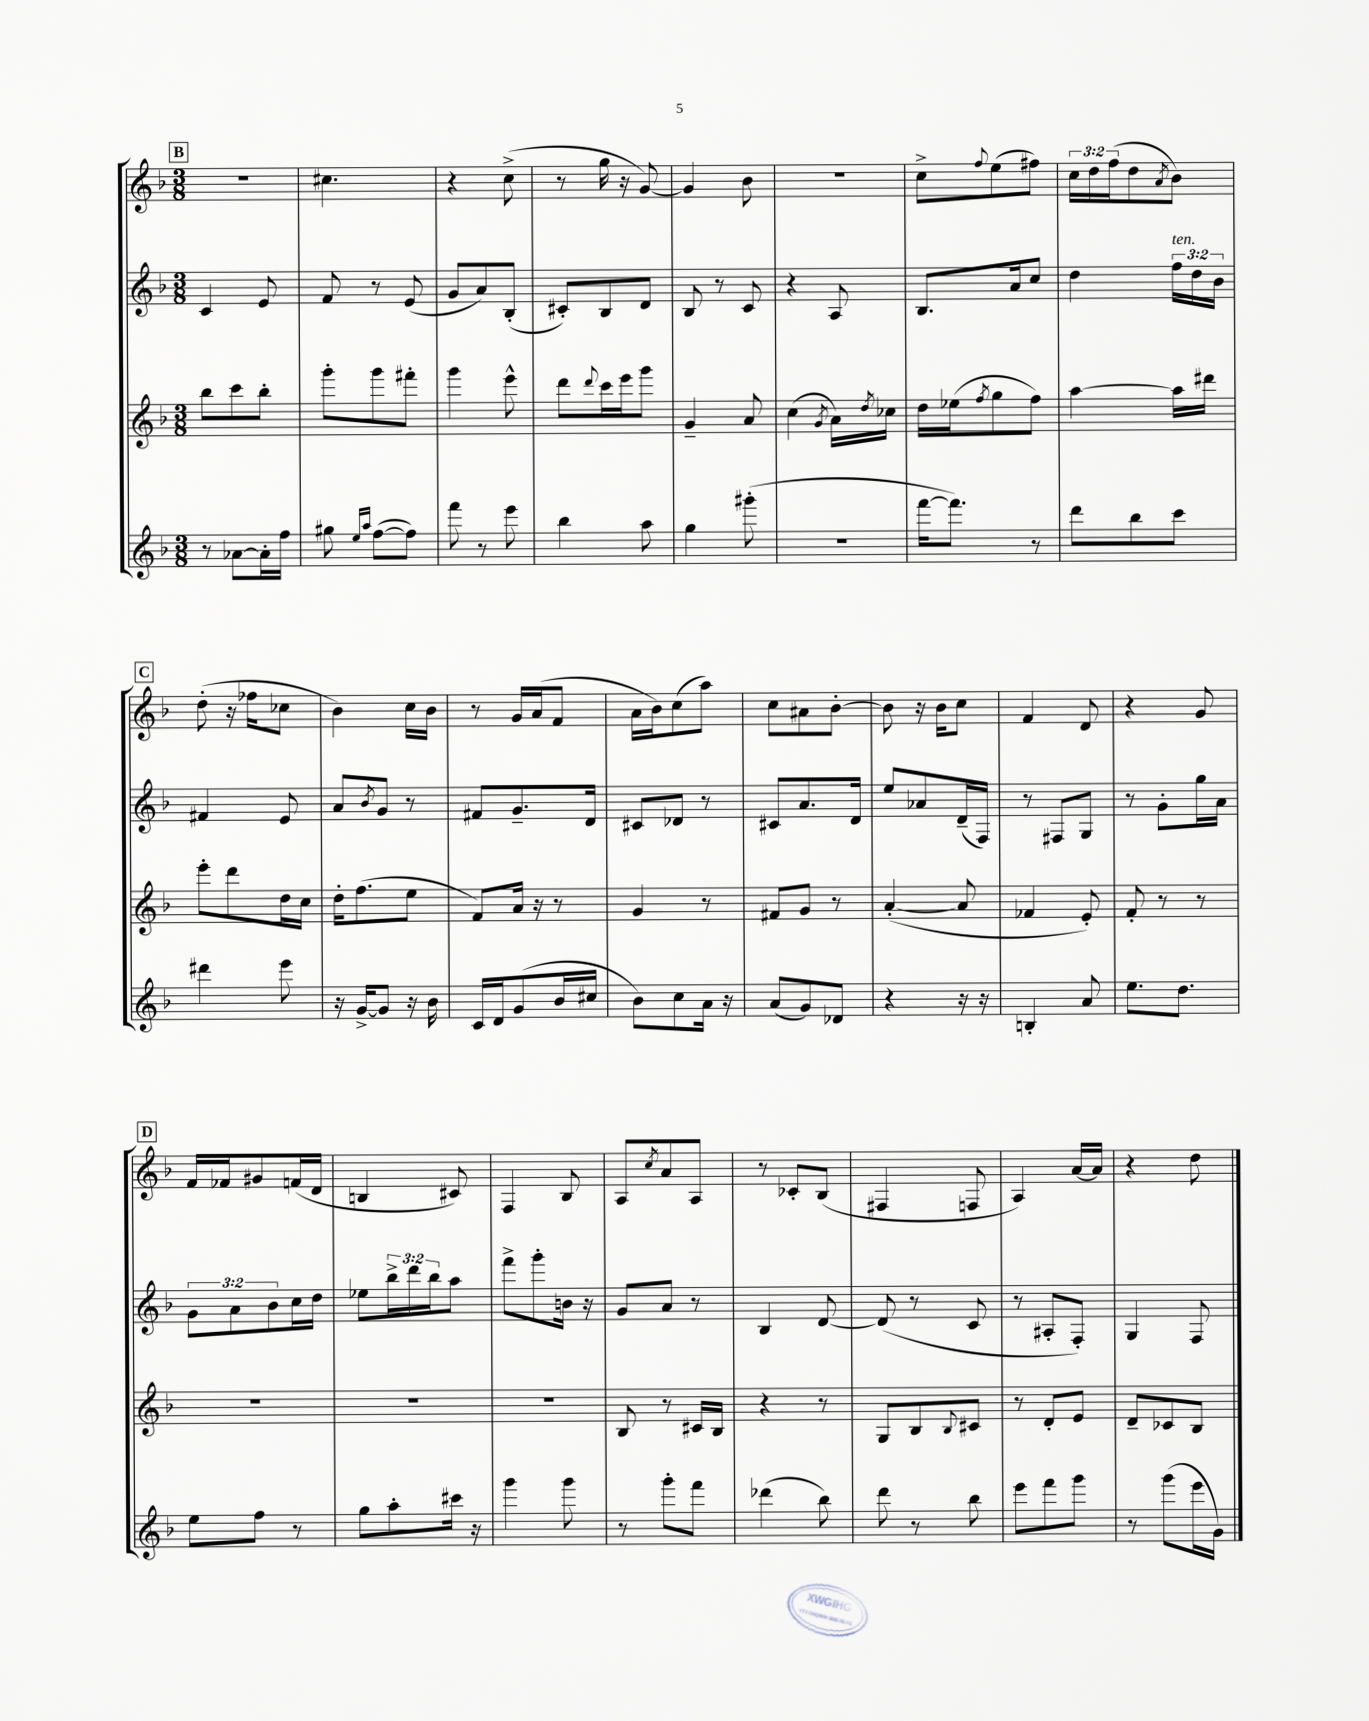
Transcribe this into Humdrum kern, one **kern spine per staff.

**kern	**kern	**kern	**kern
*staff4	*staff3	*staff2	*staff1
*clefG2	*clefG2	*clefG2	*clefG2
*k[b-]	*k[b-]	*k[b-]	*k[b-]
*M3/8	*M3/8	*M3/8	*M3/8
8r	8bb-	4c	4.r
[8a-	8ccc	.	.
16a-']	8bb-'	8e	.
16ff	.	.	.
=	=	=	=
8gg#	8ggg'	8f	4.cc#
16qqee	.	.	.
16qqaa	.	.	.
([8ff	8ggg	8r	.
8ff])	8fff#'	(8e	.
=	=	=	=
8fff	4ggg	8g	4r
8r	.	8a)	.
8eee	8eee^^	(8B-'	(8cc^
=	=	=	=
4bb-	8ddd	8c#')	8r
.	8qqddd	.	.
.	16ccc	8B-	16gg
.	16eee	.	16r
8aa	8ggg	8d	[8g)
=	=	=	=
4gg	4g~	8B-	4g]
.	.	8r	.
(8ggg#'	8a	8c	8b-
=	=	=	=
4.r	(4cc	4r	4.r
.	8qg	.	.
.	16a)	8A	.
.	8qdd	.	.
.	16cc-	.	.
=	=	=	=
[16fff	16dd	8.B-	8cc^
8.fff])	(16ee-	.	.
.	8qff	.	8qqff
.	8gg	.	(8ee
.	.	16a	.
8r	8ff)	8cc	8ff#)
=	=	=	=
8ddd	[4aa	4dd	24cc
.	.	.	24dd
.	.	.	(24ff
8bb-	.	.	8dd
.	.	.	8qa
8ccc	16aa]	24ff	8b-)
.	.	24dd	.
.	16ddd#	.	.
.	.	24b-	.
=	=	=	=
4ddd#	8eee'	4f#	(8dd'
.	8ddd	.	16r
.	.	.	16ff-
8eee	16dd	8e	8cc-
.	16cc	.	.
=	=	=	=
16r	16dd'	8a	4b-)
[16g^	(8.ff	.	.
.	.	8qb-	.
8g]	.	8g	.
16r	8ee	8r	16cc
16b-	.	.	16b-
=	=	=	=
16c	8f)	8f#	8r
16d	.	.	.
(8g	16a	8.g~	16g
.	16r	.	(16a
16b-	8r	.	8f
16cc#	.	16d	.
=	=	=	=
8b-)	4g	8c#	16a
.	.	.	16b-)
8cc	.	8d-	(8cc
16a	8r	8r	8aa)
16r	.	.	.
=	=	=	=
(8a	8f#	8c#	8cc
8g)	8g	8.a	8a#
8d-	8r	.	[8b-'
.	.	16d	.
=	=	=	=
4r	([4a'	8ee	8b-]
.	.	8a-	16r
.	.	.	16b-
16r	8a]	(16d~	8cc
16r	.	16F)	.
=	=	=	=
4B'	4f-	8r	4f
.	.	8F#	.
8a	8e')	8G	8d
=	=	=	=
8.ee	8f'	8r	4r
.	8r	8g'	.
8.dd	.	.	.
.	8r	16gg	8g
.	.	16a	.
=	=	=	=
8ee	4.r	12g	16f
.	.	.	16f-
.	.	12a	.
8ff	.	.	8g#
.	.	12b-	.
8r	.	16cc	(16f
.	.	16dd	16d
=	=	=	=
8gg	4.r	8ee-	4B
8aa'	.	24bb-^	.
.	.	24ddd	.
.	.	24bb-	.
16ccc#	.	8aa	8c#)
16r	.	.	.
=	=	=	=
4ggg	4.r	8fff^	4F
.	.	8ggg'	.
8ggg	.	16b	8B-
.	.	16r	.
=	=	=	=
8r	8B-	8g	8A
.	.	.	8qcc
8ggg'	8r	8a	8a
8fff	16c#	8r	8A
.	16B-	.	.
=	=	=	=
(4ddd-	4r	4B-	8r
.	.	.	8c-'
8bb-)	8r	[8d	(8B-
=	=	=	=
8ddd	8G	(8d]	4F#
8r	8B-	8r	.
.	8qqB-	.	.
8bb-	8c#	8c	8F
=	=	=	=
8eee	8r	8r	4A)
8fff	8d'	8A#'	.
8ggg	8e	8F')	[16a
.	.	.	16a]
=	=	=	=
8r	8d~	4G	4r
(8ggg	8c-	.	.
16eee	8B-	8F	8dd
16g)	.	.	.
==	==	==	==
*-	*-	*-	*-
